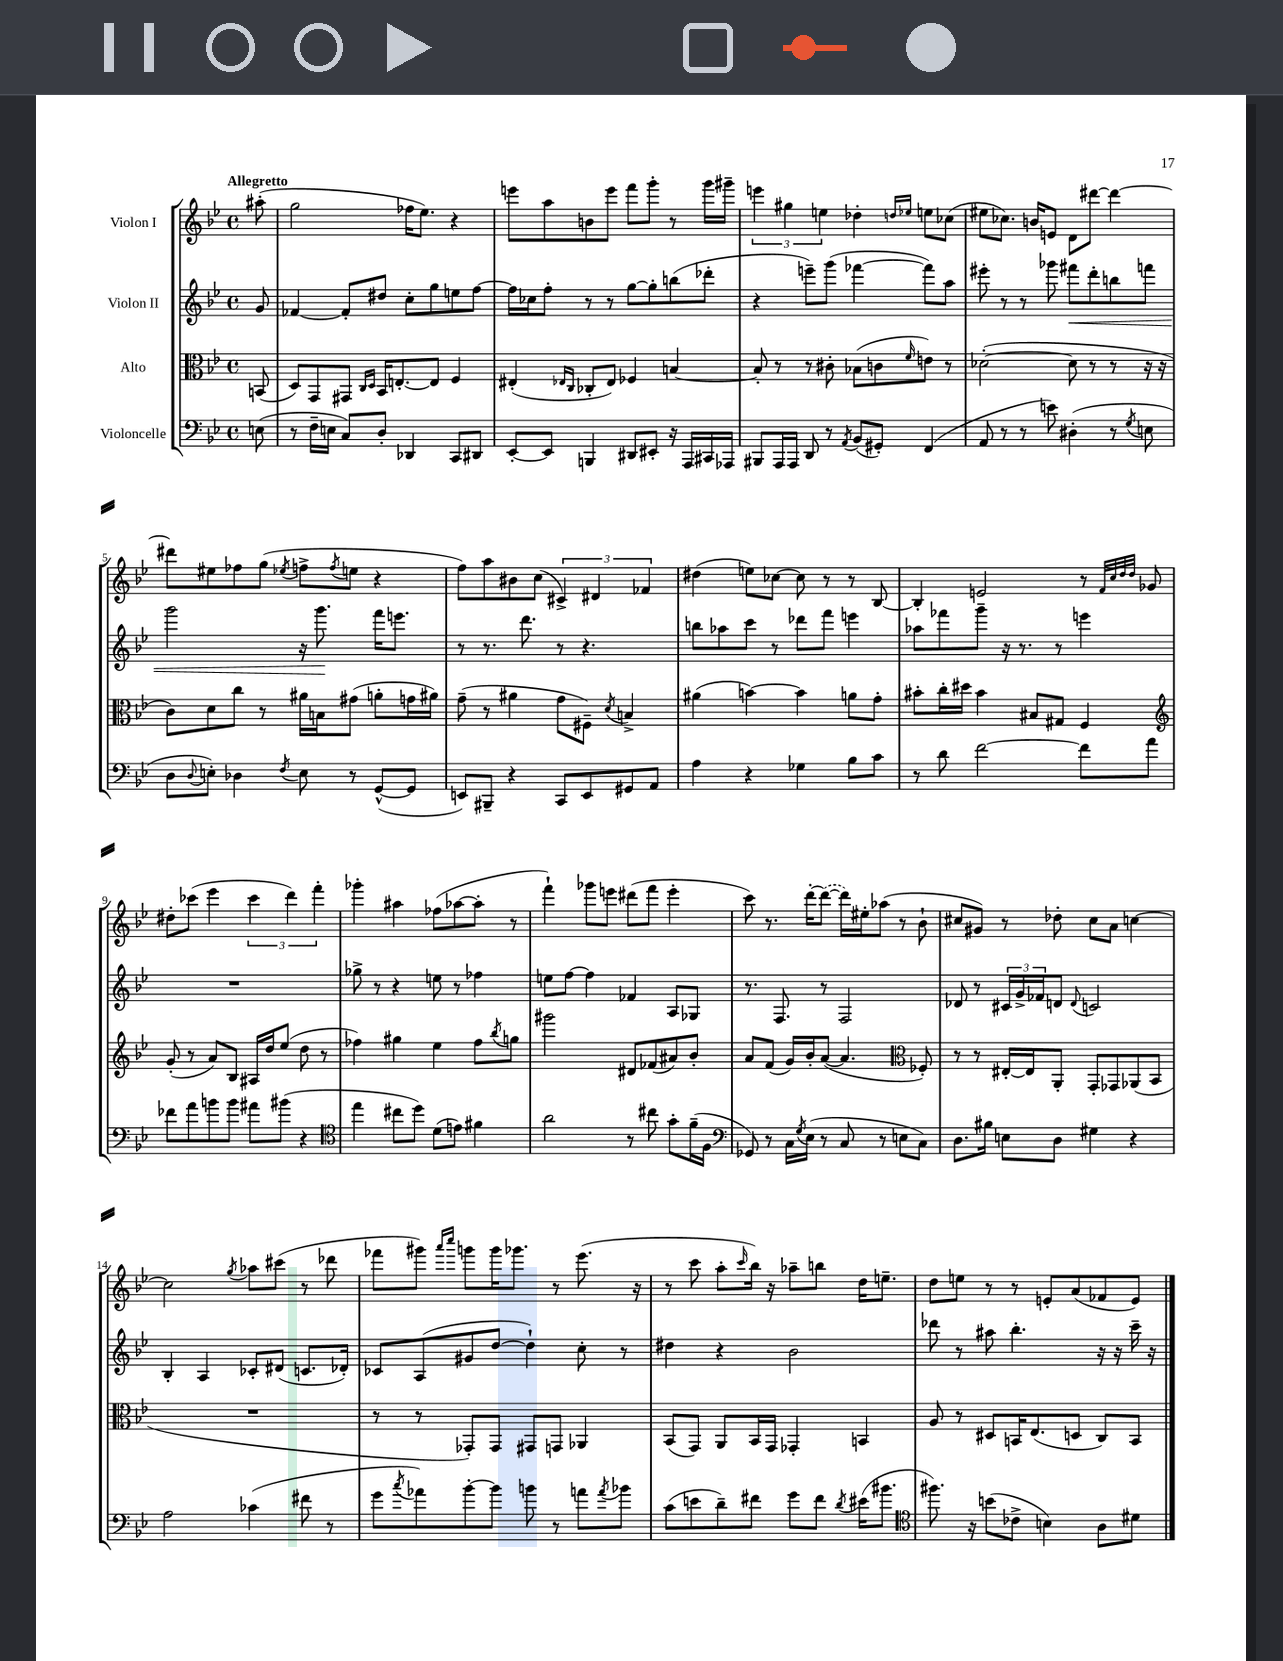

**kern	**kern	**kern	**dynam	**kern
*part4	*part3	*part2	*part2	*part1
*staff4	*staff3	*staff2	*staff2	*staff1
*I"Violoncelle	*I"Alto	*I"Violon II	*	*I"Violon I
*clefF4	*clefC3	*clefG2	*	*clefG2
*k[b-e-]	*k[b-e-]	*k[b-e-]	*	*k[b-e-]
*M4/4	*M4/4	*M4/4	*	*M4/4
*met(c)	*met(c)	*met(c)	*	*met(c)
=	=	=	=	=
!	!	!	!	!LO:TX:a:B:t=Allegretto
(8En\	(8BBn/	8g/	.	(8aa#X'\
=1	=1	=1	=1	=1
8r	8D/L)	[4f-X/	.	2gg\
16F~\LL	8GG/	.	.	.
16En\JJ	.	.	.	.
8C/L)	8GG#X/J	8f-'/L]	.	.
.	16qqC/LL	.	.	.
.	16qqD/JJ	.	.	.
8D'/J	16BB-/KL	8dd#X/J	.	.
.	[8.En'/	.	.	.
4DD-X/	.	8cc'\L	.	16ff-X\KL
.	.	.	.	8.ee-\J)
.	8E/J]	8gg\	.	.
8CC/L	4F/	8een\	.	4r
8DD#X/J	.	[8ff\J	.	.
=2	=2	=2	=2	=2
[8EE-'/L	(4E#X'/	16ff\LL]	.	8eeen\L
.	.	16cc-X\J	.	.
8EE-/J]	.	8ff'\J	.	8aa\
.	16qqE-X/LL	.	.	.
.	16qqC/JJ	.	.	.
4BBBn/	8C-X'/L	8r	.	8bn\
.	8E-/J)	8r	.	8eee\J
8DD#X/L	4F-X/	[8gg\L	.	8fff\L
8EE#X'/J	.	8gg'\]	.	8ggg'\J
16r	[4Bn/	(8bbn\	.	8r
16AAA/LL	.	.	.	.
16CC#X/	.	8ddd-X'\J	.	16ggg\LL
16AAA-X/JJ	.	.	.	16ggg#X~\JJ
=3	=3	=3	=3	=3
8BBB#X/L	8B'/]	4r	.	6eeen\
16AAA/L	8r	.	.	.
.	.	.	.	6gg#X\
16AAA/JJ	.	.	.	.
8DD/	8r	8eeen~\L)	.	.
.	.	.	.	6een\
8r	8c#X'\	(8ggg\J	.	.
8qAA/	.	.	.	.
(8BB-/L	(8B-X\L	[4fff-X\	.	4dd-X'\
8GG#X'/J)	8cn\	.	.	.
.	.	.	.	16qqddn/LL
.	16qqf/	.	.	16qqee-X/JJ
(4FF/	8en\J)	8fff-\L])	.	8een\L
.	8r	8aa\J	.	(8cc-X\J
=4	=4	=4	=4	=4
8AA/	([2d-X'\	8eee#X'\	.	8ee#X\L
8r	.	8r	.	8.cc-X\J)
8r	.	8r	.	.
.	.	.	.	16bn/KL
8en\)	.	8ggg-X\	.	8en/J
!	!	!	!LO:HP:b	!
(4D#X'\	8d-\]	8fff#X\L	<	8d\L
.	8r	8ddd'\	.	[8ddd#X\J
8r	8r	8bbn\	.	4ddd#\_
8qG/	.	.	.	.
8En\	16r	8fffn\J	.	.
.	16r	.	.	.
!!LO:LB:g=z
=5	=5	=5	=5	=5
8D\L	8c\L)	2ggg\	.	8ddd#X\L]
8qqD/	.	.	.	.
8En'\J)	8d\	.	.	8ee#X\
4D-X\	8cc\J	.	.	8ff-X\
.	8r	.	.	(8gg\J
8qF/	.	.	.	8qee-X/
8E\	16a#X\LL	16r	.	8ffn^\L
.	16Bn\J	8.ggg\	.	.
.	.	.	.	8qff/
8r	(8g#X\J	.	.	8een\J
([8GG^^/L	8an'\L	16fff\KL	[	4r
.	.	8.eeen\J	.	.
8GG/J]	16gn\L	.	.	.
.	16a#X\JJ)	.	.	.
=6	=6	=6	=6	=6
8EEn/L)	(8g~\	8r	.	8ff\L)
8BBB#X~/J	8r	8.r	.	8aa\
4r	4a#X\	.	.	8b#X\
.	.	8.ddd\	.	.
.	.	.	.	(8cc\J
8CC/L	8g\L	8r	.	6c#X^/)
8EE/	8F#X~\J)	4.r	.	.
.	.	.	.	6d#X/
.	8qd/	.	.	.
8GG#X/	4Bn^/	.	.	.
.	.	.	.	6f-X/
8AA/J	.	.	.	.
=7	=7	=7	=7	=7
4A\	(4a#X\	8bbn\L	.	(4dd#X\
.	.	8aa-X\	.	.
4r	[4bn\)	8ccc\J	.	8een\L)
.	.	8r	.	[8cc-X\J
4G-X\	4b\]	8ddd-X\L	.	8cc-\]
.	.	8fff\J	.	8r
8B-\L	8an\L	4eeen\	.	8r
8c\J	8g'\J	.	.	[8B-/
=8	=8	=8	=8	=8
8r	8b#X'\L	8aa-X\L	.	4B-'/]
8d\	16cc'\L	8fff-X\	.	.
.	16dd#X\JJ	.	.	.
[2f\	4b#\	8ggg~\J	.	2en/
.	.	16r	.	.
.	.	8.r	.	.
.	8B#X/L	.	.	.
.	8G#X/J	8r	.	.
8f\L]	4F/	4eeen\	.	8r
.	.	.	.	32qqf/LLL
.	.	.	.	32qqcc/
.	.	.	.	32qqdd/
.	.	.	.	32qqdd/JJJ
8a\J	.	.	.	8g-X/
!!LO:LB:g=z
=9	=9	=9	=9	=9
*	*clefG2	*	*	*
8f-X\L	(8g'/	1r	.	8dd#X'\L
8a\	8r	.	.	(8ccc-X\J
8bn\	8a/L)	.	.	4eee-\
8b\J	8B-/J	.	.	.
8a#X\L	16A#X/LL	.	.	6ccc-\
.	16dd/J	.	.	.
(8b#X\J	(8ee-/J	.	.	.
.	.	.	.	6ddd\)
4r	8dd\	.	.	.
.	.	.	.	6fff'\
.	8r	.	.	.
=10	=10	=10	=10	=10
*clefC4	*	*	*	*
4ee-\	4ff-X\)	8gg-X^\	.	4ggg-X'\
.	.	8r	.	.
8cc#X\L	4gg#X\	4r	.	4aa#X\
8dd\J)	.	.	.	.
(8d\L	4ee-\	8een\	.	(8ff-X\L
8en\J)	.	8r	.	[8aa-X\
4f#X\	8ff-\L	4ff-X\	.	8aa-'\J]
.	8qbb-/	.	.	.
.	8ggn\J	.	.	8r
=11	=11	=11	=11	=11
2a\	2ggg#X\	8een\L	.	4fff`\)
.	.	[8ff\J	.	.
.	.	4ff\]	.	8ggg-X\L
.	.	.	.	8eeen\J
8r	8d#X/L	4f-X/	.	(8ddd#X\L
8cc#X\	(8f-X/	.	.	8fff\J
8g'\L	8a#X/)	8A/L	.	4eee'\
(16f~\L	8b-'/J	8G-X/J	.	.
16F\JJ	.	.	.	.
=12	=12	=12	=12	=12
*clefF4	*	*	*	*
8GG-X/)	8a/L	8.r	.	8ccc\)
8r	(8f/J	.	.	8.r
.	.	8.F/	.	.
16C\LL	16g/LL)	.	.	.
8qG/	.	.	.	.
(16E-\JJ	16b-'/J	.	.	[16ddd'\KL
8r	([8a/J	8r	.	(8ddd\J_
8C/	4.a/]	2F/	.	16ddd\LL])
.	.	.	.	16ee#X'\J
8r	.	.	.	(8aa-X\J
8En\L	.	.	.	8r
*	*clefC3	*	*	*
8C\J)	8F-X'/)	.	.	8b-`\
=13	=13	=13	=13	=13
8.D\L	8r	8d-X/	.	8cc#X/L
.	8r	8r	.	8g#X/J)
16B#X\Jk	.	.	.	.
8En\L	[16E#X'/LL	24c#X/LL	.	8r
.	.	24g^/	.	.
.	16E#/J]	.	.	.
.	.	24f-X/J	.	.
8D\J	8AA'/J	8dn/J	.	8dd-X'\
.	.	8qqd/	.	.
4G#X\	8GG'/L	2cn/	.	8cc#\L
.	8GG-X/	.	.	8a\J
4r	(8AA-X/	.	.	[4ccn\
.	8BB-/J	.	.	.
!!LO:LB:g=z
=14	=14	=14	=14	=14
2A\	1r	4B-'/	.	2cc\]
.	.	4A/	.	.
.	.	.	.	8qgg/
(4c-X\	.	8c-X'/L	.	8aa-X\L
.	.	(8d#X/J	.	(8ccc#X\J
8f#X\	.	8.cn/L	.	8r
8r	.	.	.	8ddd-X\
.	.	16d-X'/Jk)	.	.
=15	=15	=15	=15	=15
8g\L	8r	8c-X/L	.	8fff-X\L
8qcc/	.	.	.	.
8a-X\)	8r	(8A/	.	8ggg#X\J)
.	.	.	.	16qqaaa/LL
.	.	.	.	16qqcccc/JJ
[8b-'\	8GG-X'/L)	8g#X/	.	8gggn\L
8b-\J]	8GG-/J	[8dd/J	.	16ggg\K
.	.	.	.	8.ggg-X\J
8bn\	8GG#X/L	4dd`\])	.	.
8r	8GGn/J	.	.	8r
8an\L	4AA-X/	8cc'\	.	(8.eee-\
8qa/	.	.	.	.
8b-X\J	.	8r	.	.
.	.	.	.	16r
=16	=16	=16	=16	=16
(8c\L	(8BB-/L	4dd#X\	.	8r
8en\	8GG/J)	.	.	8ccc\
8d~\)	8AA/L	4r	.	8aa'\L
.	.	.	.	16qqccc/
8f#X\J	16BB-/L	.	.	16bb-\Jk)
.	16GG/JJ	.	.	16r
8g\L	4GG-X'/	2b-\	.	8aa-X~\L
8f#\J	.	.	.	8bbn\J
8qd/	.	.	.	.
(16e#X\KL	4BBn/	.	.	16dd\KL
8.b#X\J	.	.	.	8.een~\J
=17	=17	=17	=17	=17
*clefC4	*	*	*	*
8.ff#X\)	8A/	8ddd-X\	.	8dd\L
.	8r	8r	.	8een\J
16r	.	.	.	.
(8bn\L	8D#X/L	8aa#X\	.	8r
8c-X^\J	16BBn/K	4.bb-'\	.	8r
.	(8.E-/	.	.	.
4Bn\)	.	.	.	8en'/L
.	8Dn/J	.	.	(8a/
8A\L	8C/L)	16r	.	8f-X/
.	.	16r	.	.
8d#X\J	8BB/J	16ccc~\	.	8e/J)
.	.	16r	.	.
==	==	==	==	==
*-	*-	*-	*-	*-
